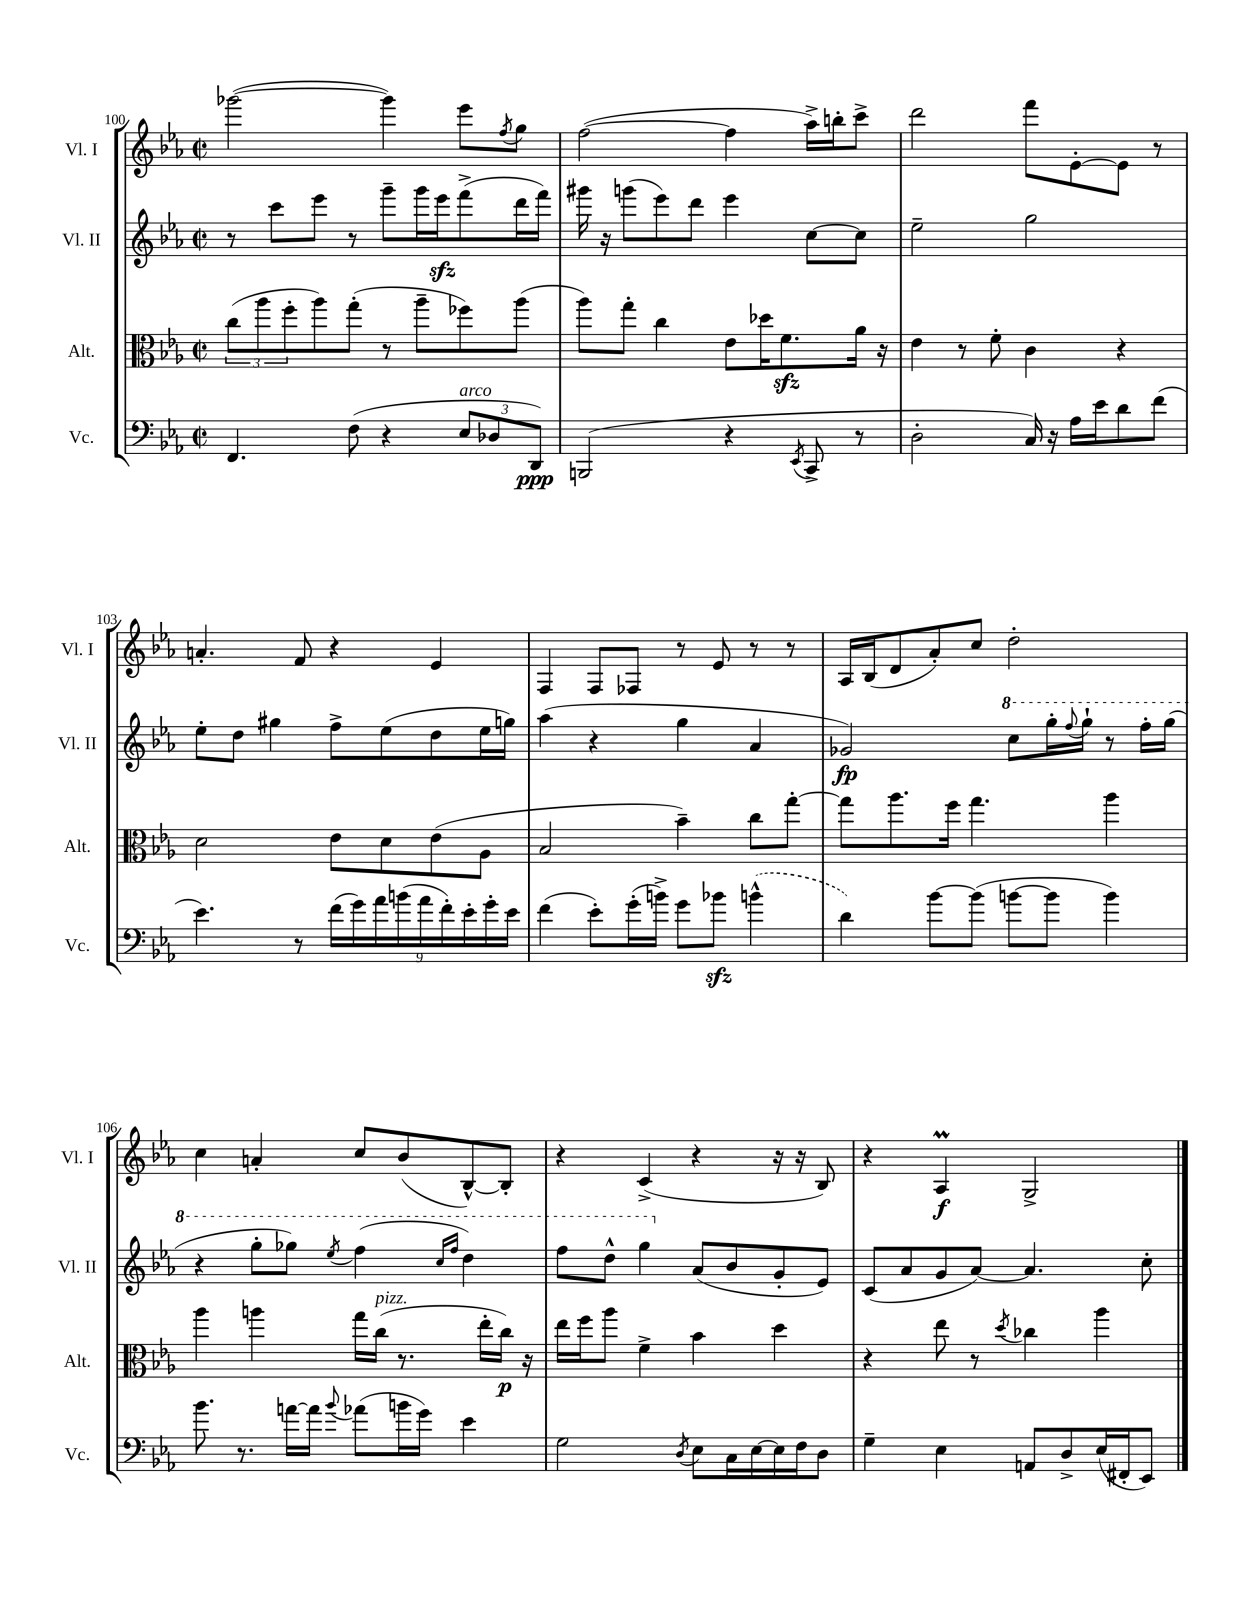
<<
\new StaffGroup <<
\new Staff = "s0" \with { instrumentName = "Vl. I" shortInstrumentName = "Vl. I" } {
    \clef treble \key ees \major \defaultTimeSignature \time 2/2
    ges'''2~( ges'''4) ees'''8 \acciaccatura { f''8 } g''8 |
    f''2~( f''4 aes''16->) b''16-. c'''8-> |
    d'''2 f'''8 ees'8~-. ees'8 r8 |
    a'4.-. f'8 r4 ees'4 |
    f4 f8 fes8 r8 ees'8 r8 r8 |
    aes16 bes16( d'8 aes'8-.) c''8 d''2-. |
    c''4 a'4-. c''8 bes'8( bes8~-^) bes8-. |
    r4 c'4->( r4 r16 r16 bes8) |
    r4 aes4\prall\f g2-> \bar "|." |
}
\new Staff = "s1" \with { instrumentName = "Vl. II" shortInstrumentName = "Vl. II" } {
    \clef treble \key ees \major \defaultTimeSignature \time 2/2
    r8 c'''8 ees'''8 r8 g'''8-- g'''16 ees'''16\sfz f'''8->( d'''16 f'''16) |
    gis'''16 r16 g'''8( ees'''8) d'''8 ees'''4 c''8~ c''8 |
    ees''2-- g''2 |
    ees''8-. d''8 gis''4 f''8-> ees''8( d''8 ees''16 g''16) |
    aes''4( r4 g''4 aes'4 |
    ges'2\fp) \ottava #1 c'''8 g'''16-. \appoggiatura { f'''8 } g'''16-! r8 f'''16-. g'''16( |
    r4 g'''8-. ges'''8) \acciaccatura { ees'''8 } f'''4( \grace { c'''16 f'''16 } d'''4) |
    f'''8 d'''8-^ g'''4 \ottava #0 aes'8( bes'8 g'8-. ees'8) |
    c'8( aes'8 g'8 aes'8~) aes'4. c''8-. \bar "|." |
}
\new Staff = "s2" \with { instrumentName = "Alt." shortInstrumentName = "Alt." } {
    \clef alto \key ees \major \defaultTimeSignature \time 2/2
    \tuplet 3/2 { c''8( aes''8 f''8-. } aes''8) g''8-.( r8 aes''8-- fes''8) aes''8( |
    aes''8) g''8-. c''4 ees'8 des''16 f'8.\sfz aes'16 r16 |
    ees'4 r8 f'8-. c'4 r4 |
    d'2 ees'8 d'8 ees'8( aes8 |
    bes2 bes'4--) c''8 g''8~-. |
    g''8 aes''8. f''16 g''4. aes''4 |
    aes''4 a''4 g''16 c''16^\markup { \italic "pizz." }( r8. ees''16-. c''16\p) r16 |
    ees''16 f''16 aes''8 f'4-> bes'4 d''4 |
    r4 ees''8 r8 \acciaccatura { d''8 } ces''4 aes''4 \bar "|." |
}
\new Staff = "s3" \with { instrumentName = "Vc." shortInstrumentName = "Vc." } {
    \clef bass \key ees \major \defaultTimeSignature \time 2/2
    f,4. f8( r4 \tuplet 3/2 { ees8^\markup { \italic "arco" } des8 d,8\ppp) } |
    b,,2( r4 \acciaccatura { ees,8 } c,8-> r8 |
    d2-. c16) r16 aes16 ees'16 d'8 f'8( |
    ees'4.) r8 \tuplet 9/8 { f'16( g'16) aes'16 b'16( aes'16 f'16-.) ees'16-. g'16-. ees'16 } |
    f'4( ees'8-.) g'16-.( b'16->) g'8 bes'8\sfz \once \slurDashed b'4-^( |
    d'4) bes'8~ bes'8( b'8~ b'8 b'4) |
    bes'8. r8. a'16~ a'16 \appoggiatura { bes'8 } aes'8( b'16 g'16) ees'4 |
    g2 \acciaccatura { d8 } ees8 c16 ees16~ ees16 f16 d8 |
    g4-- ees4 a,8 d8-> ees16( fis,16-. ees,8) \bar "|." |
}
>>
>>
\layout { \context { \Score currentBarNumber = #100 } }
